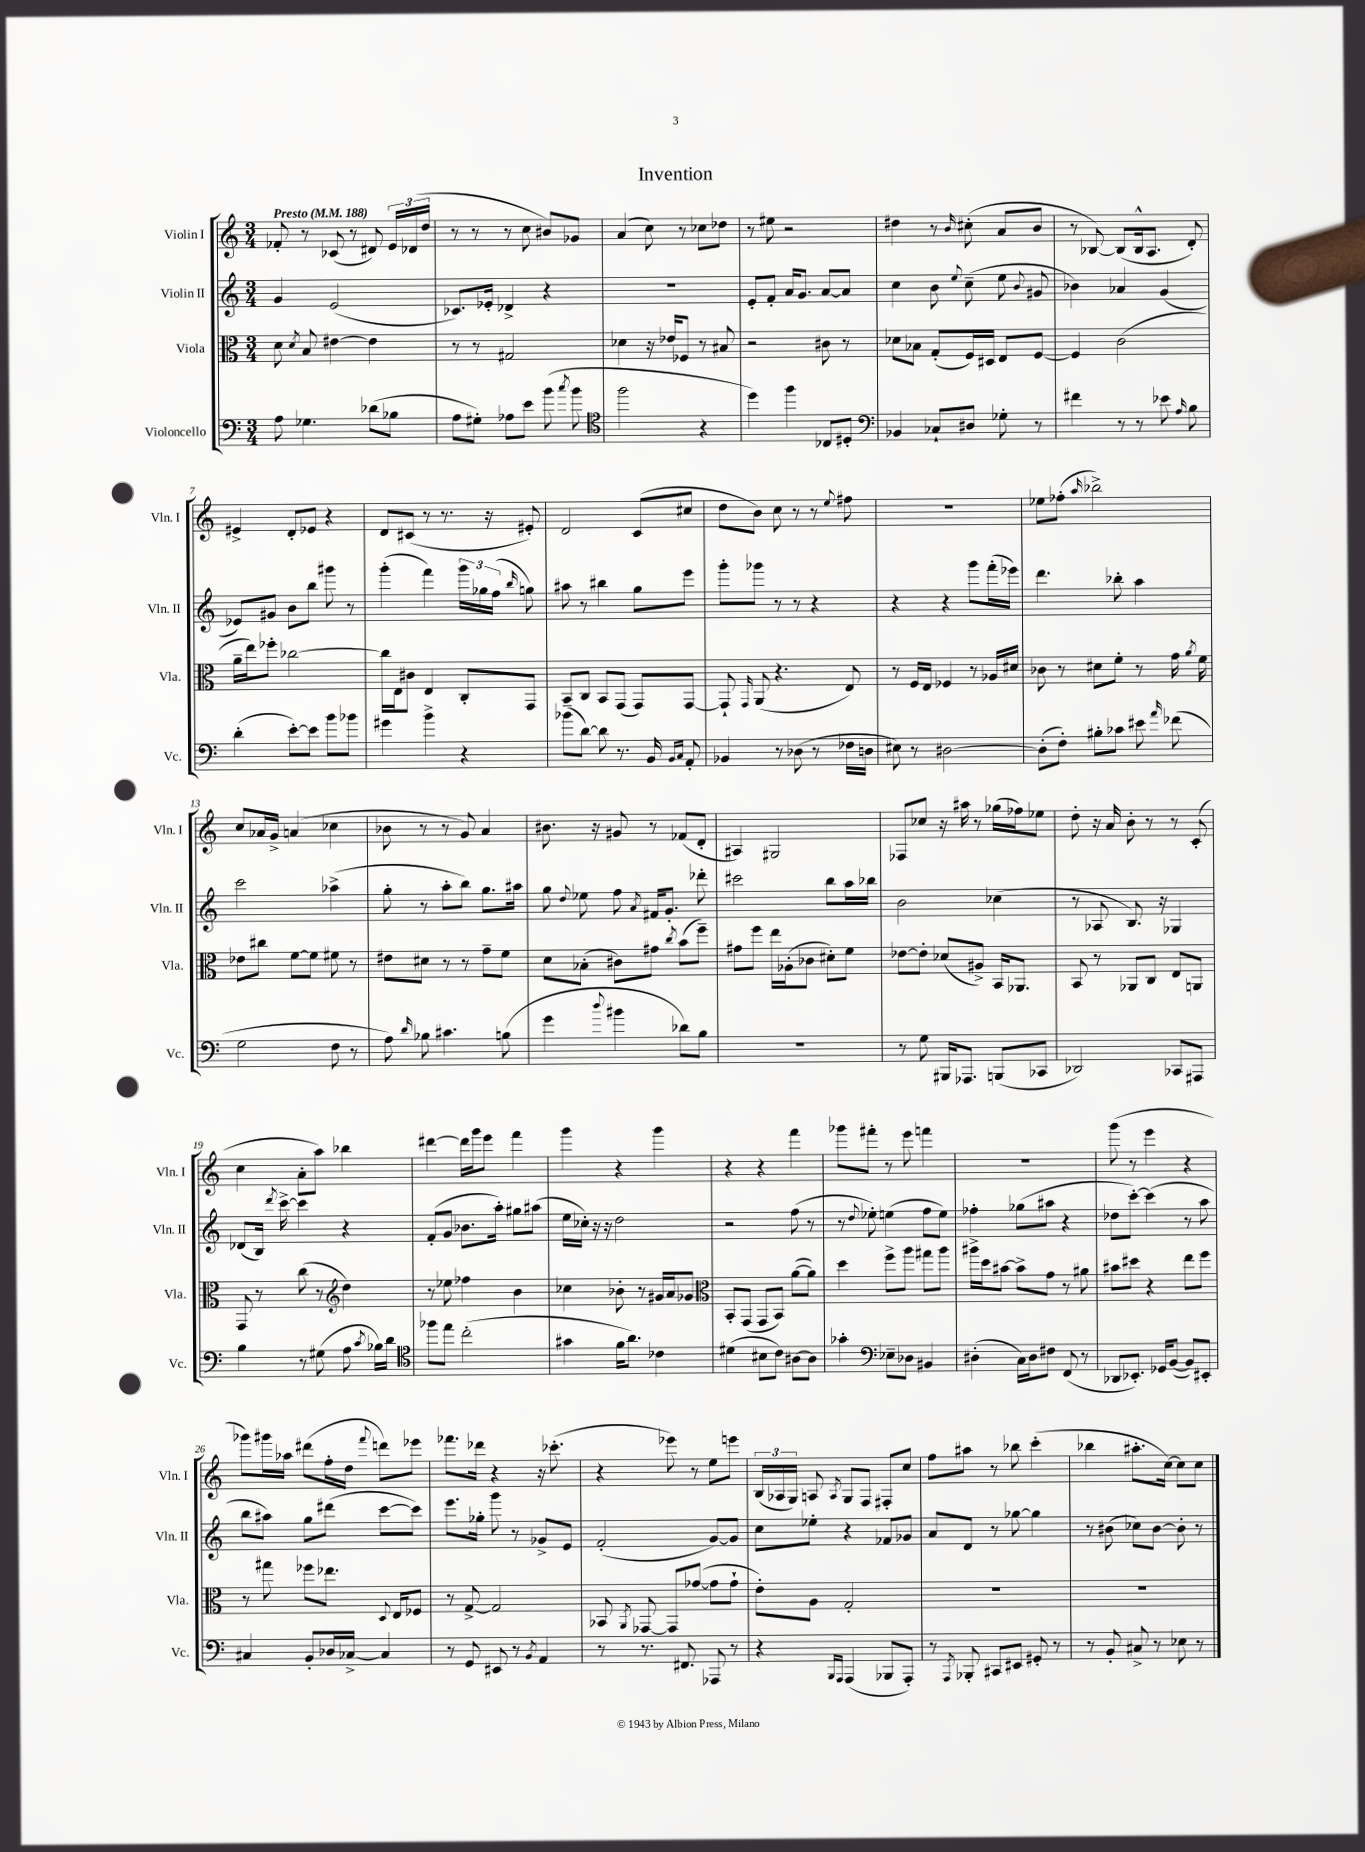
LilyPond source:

\header { title = "Invention" }
<<
\new StaffGroup <<
\new Staff = "s0" \with { instrumentName = "Violin I" shortInstrumentName = "Vln. I" } {
    \clef treble \key c \major \numericTimeSignature \time 3/4 \tempo "Presto" 4 = 188
    \autoBeamOff fes'8-. r8 ces'8( r8 dis'8) \tuplet 3/2 { e'16[ des'16( d''16] } |
    r8 r8 r8 c''8 bis'8[) ges'8] |
    a'4( c''8) r8 ces''8[ des''8] |
    r8 eis''8 r2 |
    dis''4 r8 \grace { b'16 } cis''8-.( a'8[ b'8] |
    r8 bes8~) bes8[( bes16-^ a8.] d'8-.) |
    eis'4-> d'8[-. ees'8] r4 |
    d'8[ cis'8]( r8 r8. r16 eis'8-.) |
    d'2 c'8[( cis''8] |
    d''8[ b'8]) c''8 r8 r8 \appoggiatura { e''8 } fis''8 |
    R2. |
    ees''8[ fes''8]-.( \grace { a''16 } bes''2->) |
    c''8[ aes'16 g'16]-> a'4( ces''4 |
    bes'8 r8 r8 g'8) a'4 |
    bis'8. r16 gis'8 r8 fes'8[( d'8]-. |
    ais4) gis2 |
    fes8[ ces''8] r16 ais''16 r8 ges''16[( fes''16) ees''8] |
    d''8-. r16 a'16 b'8-. r8 r8 c'8-.( |
    c''4 a'8[-. a''8]) bes''4 |
    dis'''4~ dis'''16[ g'''16 e'''8] f'''4 |
    g'''4 r4 g'''4 |
    r4 r4 f'''4 |
    ges'''8[ fis'''8]-. r8 e'''8 f'''4 |
    R2. |
    g'''8( r8 e'''4 r4 |
    ges'''8[) gis'''16 aes''16] dis'''8[( f''16-. d''16] \appoggiatura { f'''8 } d'''8[) ees'''8] |
    fes'''8.[ des'''16] r4 r16 ces'''8.-.( |
    r4 ees'''8) r8 e''8[ e'''8] |
    \tuplet 3/2 { b16[( aes16 g16]) } a8 \acciaccatura { a8 } g8[ f8] fis8[-. c''8] |
    f''8[ ais''8] r8 bes''8 c'''4-.( |
    bes''4 ais''8.[-. c''16]~) c''8[ c''8] \bar "|." |
}
\new Staff = "s1" \with { instrumentName = "Violin II" shortInstrumentName = "Vln. II" } {
    \clef treble \key c \major \numericTimeSignature \time 3/4
    \autoBeamOff g'4 e'2( |
    ces'8.[) ees'16]-. des'4-> r4 |
    R2. |
    e'8[-. f'8]-. a'16[ g'8.] a'8[~ a'8] |
    c''4 b'8 \appoggiatura { e''8 } c''8--( e''8 \appoggiatura { b'8 } gis'8 |
    bes'4) aes'4 g'4( |
    ees'8[) gis'8] b'8[ b''8] gis'''8 r8 |
    g'''4-.( f'''4) \tuplet 3/2 { g'''16[ ges''16 f''16]( } \grace { b''16 } g''8) |
    ais''8 r8 bis''4 g''8[ e'''8] |
    g'''8[-. ges'''8] r8 r8 r4 |
    r4 r4 g'''8[ f'''16-.( ees'''16]) |
    d'''4. bes''8-. a''4 |
    c'''2 aes''4->( |
    g''8-. r8 a''8[-. b''8]) g''8.[ ais''16] |
    g''8 \appoggiatura { d''8 } ees''8 f''8 \acciaccatura { a'8 } fis'16[ g'8.]-. des'''8-. |
    cis'''2 b''8[ a''16 bes''16] |
    b'2 ces''4( |
    r8 aes8 b8.) r16 ges4 |
    des'8[( b16]) \acciaccatura { d'''8 } c'''16~-> c'''4 r4 |
    f'8[-.( g'8] bes'8.[ a''16]-.) gis''8[ ais''8]( |
    e''16[ ces''16]-.) r16 r16 d''2 |
    r2 f''8( r8 |
    r8 \appoggiatura { d''8 } ees''8-.) e''4( f''8[ e''8]) |
    fes''4-. ges''8[( ais''8] r4 |
    des''8[ c'''8]~-.) c'''4( r8 a''8 |
    b''8[ ais''8]) g''8[ dis'''8]( c'''8[~ c'''8]) |
    e'''8.[ ges''16]-. g'''8 r8 ges'8[-> e'8] |
    f'2-.( g'8[~) g'8] |
    c''8[ ees''8]-. r4 fes'8[ ges'8] |
    a'8[ d'8] r8 ges''8~ ges''4 |
    r8 bis'8( ces''8[) bis'8]~ bis'8-. r8 \bar "|." |
}
\new Staff = "s2" \with { instrumentName = "Viola" shortInstrumentName = "Vla." } {
    \clef alto \key c \major \numericTimeSignature \time 3/4
    \autoBeamOff d'8 \acciaccatura { d'8 } b8 eis'4~ eis'4 |
    r8 r8 gis2 |
    des'4 r16 ees'16[ fes8] r8 bis8 |
    r2 cis'8 r8 |
    des'8[ bes8] g8[-.( f16) dis16] e8[ f8]~ |
    f4 c'2( |
    a'16[-- e''16) fes''8]-. ces''2~ |
    ces''16[ e16 cis'8] e4 c8[-. g,8] |
    b,8[-- c8] b,8[ g,8]( g,8[) g,8]~ |
    g,8-! \grace { g,16 } a,8( r4. e8) |
    r8 f16[ e16] fes4 r8 aes16[ dis'16] |
    ces'8 r8 dis'8[ f'8]-. r8 g'16 \acciaccatura { a'8 } f'16 |
    ees'8[ cis''8] f'8[~ f'8] fis'8 r8 |
    eis'8[ dis'8] r8 r8 g'8[-- f'8] |
    d'8[ bes8]-.( cis'8[) gis'8] \acciaccatura { c''8 } b'8[( f''8]--) |
    gis'8[ f''8] e''16[ aes16-.( ces'8] dis'8[-.) f'8] |
    ees'8[~ ees'8]-. des'8[( ais8]->) b,16[ aes,8.] |
    b,8 r8 aes,8[ c8] e8[ a,8] |
    g,8 r8 c''8( r8 \clef treble d''4) |
    r8 ees''8 fes''4 b'4 |
    ces''4 bes'8-. r8 gis'16[ a'16 ges'8] |
    \clef alto b,8[-. g,8]( g,8[ b,8]) a'8[~( a'8]) |
    d''4 f''8[-> a''8] gis''8[ a''8] |
    ais''16[-> d''16 bis'8]~ bis'8[-> g'8] r8 ais'8 |
    bis'8[ dis''8] r4 e''8[ f''8] |
    r8 gis''8 fes''8[ ees''8.] \appoggiatura { d8 } e16[ fes8] |
    r8 g8~-> g2 |
    bes,8 \acciaccatura { a,8 } ges,8~ ges,8[ ges'8]~( ges'8[ ges'8]-! |
    e'8[-.) a8] g2-. |
    R2. |
    R2. \bar "|." |
}
\new Staff = "s3" \with { instrumentName = "Violoncello" shortInstrumentName = "Vc." } {
    \clef bass \key c \major \numericTimeSignature \time 3/4
    \autoBeamOff a8 ges4. des'8[( bes8] |
    a8[ gis8]-.) aes8[ e'8] b'8( \acciaccatura { c''8 } b'8 |
    \clef tenor f''2 r4 |
    d''4) f''4 ces8[ dis8]-. |
    \clef bass bes,4 ces8[-! dis8] ges8-. r8 |
    fis'4 r8 r8 ees'8 \grace { a16 } b8 |
    d'4-.( e'8[~-.) e'8] b'8[ bes'8] |
    gis'4 b'4-> r4 |
    bes'8[( d'8]~) d'8 r8. b,16 \grace { b,16[ c16] } a,8-. |
    bes,4 r8 des8( r8 fes16[ d16] |
    eis8) r8 dis2~ |
    dis8[-.( f8]-.) bis8[-. ces'8] eis'8 \grace { a'16 } fes'8( |
    g2 f8 r8 |
    a8) \grace { d'16 } bes8 cis'4. b8( |
    g'4 \appoggiatura { d''8 } bis'4 des'8[) b8] |
    R2. |
    r8 g8 bis,,16[ aes,,8.] b,,8[( ces,8] |
    des,2) ces,8[ ais,,8] |
    b4 r8 gis8( a8 \acciaccatura { c'8 } bes16[) d'16] |
    \clef tenor fes''8[ e''8] c''2-.( |
    gis'4 f'16[ a'8.]) ces'4 |
    dis'4( bis8[ c'8]) ais8[~ ais8] |
    ges'4-. \clef bass ees8[-- des8] bis,4 |
    dis4-.( c16[) dis16 fis8] f,8( r8 |
    des,8[ ees,8.]-.) ges,16[ b,8]~( b,8[) eis,8]-. |
    cis4 b,8[-. des16 ces16]~-> ces4 |
    r8 g,8 eis,8 r8 \acciaccatura { b,8 } a,4 |
    r8 r8. fis,8. aes,,8 r8 |
    r4 \grace { b,,16[ a,,16] } a,,4( bes,,8[ a,,8]-.) |
    r8 \acciaccatura { a,,8 } bes,,8-. cis,8[ eis,8] gis,8-. r8 |
    r8 b,8-. cis8-> r8 ees8 r8 \bar "|." |
}
>>
>>
